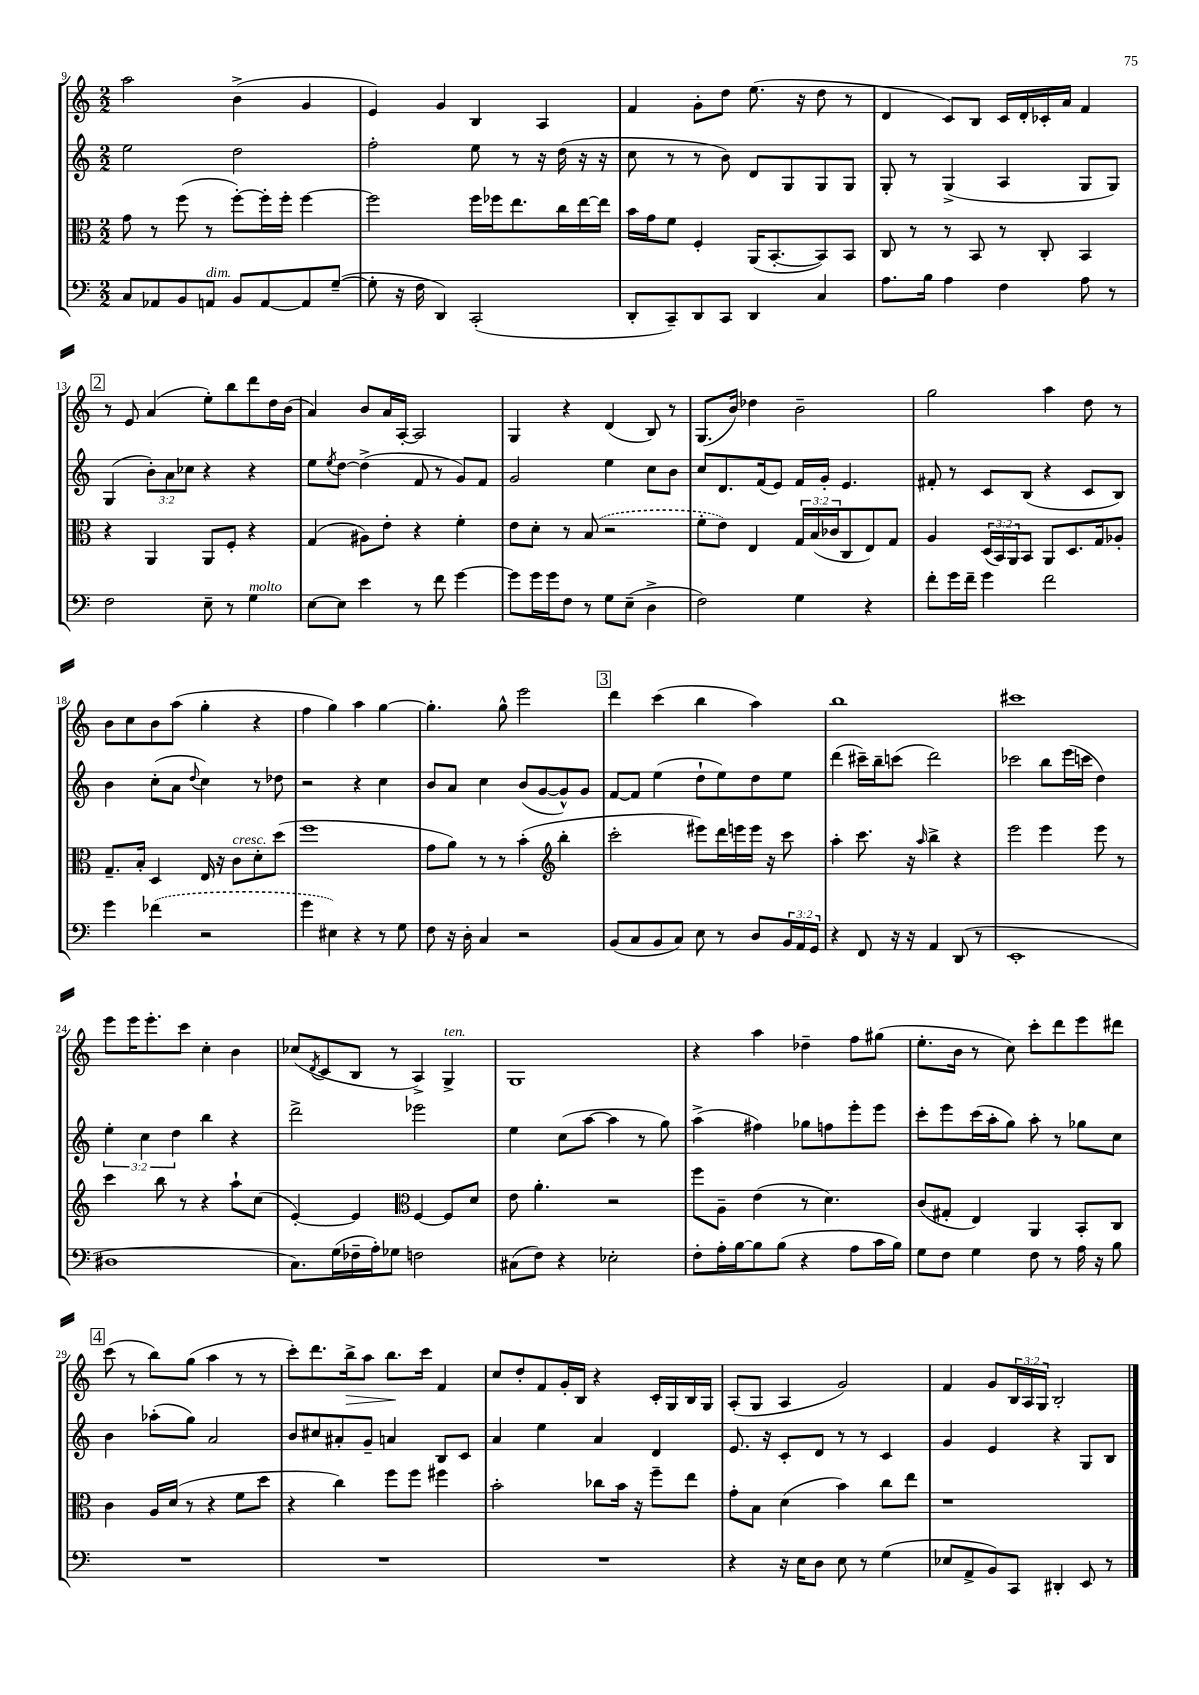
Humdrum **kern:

**kern	**kern	**kern	**kern	**dynam
*part4	*part3	*part2	*part1	*part1
*staff4	*staff3	*staff2	*staff1	*staff1
*clefF4	*clefC3	*clefG2	*clefG2	*
*k[]	*k[]	*k[]	*k[]	*
*M2/2	*M2/2	*M2/2	*M2/2	*
=9	=9	=9	=9	=9
8C/L	8g\	2ee\	2aa\	.
8AA-X/	8r	.	.	.
8BB/	(8ff\	.	.	.
!LO:TX:a:i:t=dim.	!	!	!	!
8AAn/J	8r	.	.	.
8BB/L	[8ff'\L)	2dd\	(4b^\	.
[8AA/	16ff'\L]	.	.	.
.	16ff'\JJ	.	.	.
8AA/]	[4ff\	.	4g/	.
([8G~/J	.	.	.	.
=10	=10	=10	=10	=10
8G'\]	2ff\]	2ff'\	4e/)	.
16r	.	.	.	.
16F\	.	.	.	.
4DD/)	.	.	4g/	.
(2CC'/	16ff\LL	8ee\	4B/	.
.	16ff-X\J	.	.	.
.	8.ee\	8r	.	.
.	.	16r	4A/	.
.	16cc\L	(16dd\	.	.
.	[16ee\	16r	.	.
.	16ee\JJ]	16r	.	.
=11	=11	=11	=11	=11
8DD'/L	16b\LL	8cc\	4f/	.
.	16g\J	.	.	.
8CC~/)	8f\J	8r	.	.
8DD/	4F'/	8r	8g'\L	.
8CC/J	.	8b\)	8dd\J	.
4DD/	(16AA/KL	8d/L	(8.ee\	.
.	[8.BB'/	.	.	.
.	.	8G/	.	.
.	.	.	16r	.
4C/	8BB/])	8G/	8dd\	.
.	8BB/J	8G/J	8r	.
=12	=12	=12	=12	=12
8.A\L	8C/	8G'/	4d/	.
.	8r	8r	.	.
16B\Jk	.	.	.	.
4A\	8r	(4G^/	8c/L)	.
.	8BB/	.	8B/J	.
4F\	8r	4A/	16c/LL	.
.	.	.	16d'/	.
.	8C'/	.	16c-X'/	.
.	.	.	16a/JJ	.
8A\	4BB/	8G/L	4f/	.
8r	.	8G/J)	.	.
!!LO:LB:g=z
!!LO:REH:place=s1:t=2
=13	=13	=13	=13	=13
2F\	4r	(4G/	8r	.
.	.	.	8e/	.
.	4AA/	12b'\L)	(4a/	.
.	.	12a\	.	.
.	.	12cc-X\J	.	.
8E~\	8AA/L	4r	8ee'\L)	.
8r	8F'/J	.	8bb\	.
!LO:TX:a:i:t=molto	!	!	!	!
4G\	4r	4r	8ddd\	.
.	.	.	16dd\L	.
.	.	.	(16b\JJ	.
=14	=14	=14	=14	=14
[8E\L	(4G/	8ee\L	4a/)	.
.	.	8qee/	.	.
8E\J]	.	[8dd\J	.	.
4e\	8A#X\L)	(4dd^\]	8b/L	.
.	8e'\J	.	16a/L	.
.	.	.	[16A'/JJ	.
8r	4r	8f/	2A/]	.
8f\	.	8r	.	.
[4g\	4f'\	8g/L)	.	.
.	.	8f/J	.	.
=15	=15	=15	=15	=15
8g\L]	8e\L	2g/	4G/	.
16g\L	8d'\J	.	.	.
16g\J	.	.	.	.
8F\J	8r	.	4r	.
8r	(8B/	.	.	.
8G\L	2r	4ee\	(4d/	.
(8E~\J	.	.	.	.
4D^\	.	8cc\L	8B/)	.
.	.	8b\J	8r	.
=16	=16	=16	=16	=16
2F\)	8f'\L	8cc/L	(8.G/L	.
.	8e\J)	8.d/	.	.
.	.	.	16b/Jk)	.
.	4E/	.	4dd-X\	.
.	.	(16f/k	.	.
.	.	8e/J)	.	.
4G\	24G/LL	16f/LL	2b~\	.
.	(24B/	.	.	.
.	.	16g'/JJ	.	.
.	24c-X/J	.	.	.
.	8C/	4.e/	.	.
4r	8E/)	.	.	.
.	8G/J	.	.	.
=17	=17	=17	=17	=17
8f'\L	4A/	8f#X'/	2gg\	.
16g\L	.	8r	.	.
16f~\JJ	.	.	.	.
4g\	(24D/LL	8c/L	.	.
.	24BB/)	.	.	.
.	24AA/J	.	.	.
.	8BB/J	(8B/J	.	.
2f\	8AA/L	4r	4aa\	.
.	8.D/	.	.	.
.	.	8c/L	8dd\	.
.	16G/k	.	.	.
.	8A-X'/J	8B/J)	8r	.
!!LO:LB:g=z
=18	=18	=18	=18	=18
4g\	8.G~/L	4b\	8b\L	.
.	.	.	8cc\	.
.	16B'/Jk	.	.	.
(4f-X\	4D/	(8cc'\L	8b\	.
.	.	8a\J	(8aa\J	.
.	.	8qqdd/	.	.
2r	16E/	4cc\)	4gg'\	.
.	16r	.	.	.
!	!LO:TX:a:i:t=cresc.	!	!	!
.	8c\L	.	.	.
.	8d'\	8r	4r	.
.	(8dd\J	8dd-X\	.	.
=19	=19	=19	=19	=19
4g\	1ff	2r	4ff\	.
4E#X\)	.	.	4gg\)	.
4r	.	4r	4aa\	.
8r	.	4cc\	[4gg\	.
8G\	.	.	.	.
=20	=20	=20	=20	=20
8F\	8g\L	8b/L	4.gg'\]	.
16r	8a\J)	8a/J	.	.
16D'\	.	.	.	.
4C/	8r	4cc\	.	.
.	8r	.	8gg^^\	.
2r	(4b'\	(8b/L	2eee\	.
.	.	[8g/	.	.
*	*clefG2	*	*	*
.	4bb'\	8g^^/])	.	.
.	.	8g/J	.	.
!!LO:REH:place=s1:t=3
=21	=21	=21	=21	=21
(8BB/L	2ccc'\	[8f/L	4ddd\	.
8C/	.	8f/J]	.	.
8BB/	.	(4ee\	(4ccc\	.
8C/J)	.	.	.	.
8E\	8eee#X\L)	8dd`\L	4bb\	.
8r	16ddd\L	8ee\)	.	.
.	16eeen\	.	.	.
8D/L	16eee\JJ	8dd\	4aa\)	.
.	16r	.	.	.
24BB/L	8ccc\	8ee\J	.	.
24AA/	.	.	.	.
24GG/JJ	.	.	.	.
=22	=22	=22	=22	=22
4r	4aa'\	(4ddd\	1bb	.
8FF/	8.ccc\	16ccc#X~\LL)	.	.
.	.	16bb~\J	.	.
16r	.	(8cccn\J	.	.
16r	16r	.	.	.
.	16qqaa/	.	.	.
4AA/	4bb^\	2ddd\)	.	.
(8DD/	4r	.	.	.
8r	.	.	.	.
=23	=23	=23	=23	=23
1EE'	2eee\	2ccc-X\	1ccc#X	.
.	4eee\	8bb\L	.	.
.	.	(16eee\L	.	.
.	.	16cccn\JJ	.	.
.	8eee\	4dd\)	.	.
.	8r	.	.	.
!!LO:LB:g=z
=24	=24	=24	=24	=24
1D#X	4ccc\	6ee'\	8eee\L	.
.	.	.	16eee\K	.
.	.	6cc\	.	.
.	.	.	8.eee'\	.
.	8bb\	.	.	.
.	.	6dd\	.	.
.	8r	.	8ccc\J	.
.	4r	4bb\	4cc'\	.
.	8aa`\L	4r	4b\	.
.	(8cc\J	.	.	.
=25	=25	=25	=25	=25
8.C\L)	[4e'/)	2ddd^\	(8cc-X/L	.
.	.	.	8qd/	.
.	.	.	8c/	.
(16G\L	.	.	.	.
16F-X~\	4e/]	.	8B/J	.
16A'\J)	.	.	.	.
8G-X\J	.	.	8r	.
*	*clefC3	*	*	*
2Fn\	[4F/	2eee-X\	4A^/)	.
!	!	!	!LO:TX:a:i:t=ten.	!
.	8F/L]	.	4G^/	.
.	8d/J	.	.	.
=26	=26	=26	=26	=26
(8C#X\L	8e\	4ee\	1G	.
8F\J)	4.a'\	.	.	.
4r	.	(8cc\L	.	.
.	.	[8aa\J	.	.
2E-X'\	2r	4aa\]	.	.
.	.	8r	.	.
.	.	8gg\)	.	.
=27	=27	=27	=27	=27
8F'\L	8ff\L	(4aa^\	4r	.
16A'\L	8A~\J	.	.	.
[16B\J	.	.	.	.
8B\]	(4e\	4ff#X\)	4aa\	.
(8B\J	.	.	.	.
4r	8r	8gg-X\L	4dd-X~\	.
.	4.d\)	8ffn\	.	.
8A\L	.	8eee'\	8ff\L	.
16c\L	.	8eee\J	(8gg#X\J	.
16B\JJ)	.	.	.	.
=28	=28	=28	=28	=28
8G\L	(8c/L	8ccc'\L	8.ee'\L	.
8F\J	8G#X'/J	8eee\	.	.
.	.	.	16b\Jk	.
4G\	4E/)	(16ccc\L	8r	.
.	.	16aa'\J	.	.
.	.	8gg\J)	8cc\)	.
8F\	4AA/	8aa'\	8ccc'\L	.
8r	.	8r	8ddd\	.
16A\	8BB'/L	8gg-X\L	8eee\	.
16r	.	.	.	.
8B\	8C/J	8cc\J	8ddd#X\J	.
!!LO:LB:g=z
!!LO:REH:place=s1:t=4
=29	=29	=29	=29	=29
1r	4c\	4b\	(8ccc\	.
.	.	.	8r	.
.	16A/LL	(8aa-X'\L	8bb\L)	.
.	(16d/JJ	.	.	.
.	8r	8gg\J)	(8gg\J	.
.	4r	2a/	4aa\	.
.	8f\L	.	8r	.
.	8dd\J	.	8r	.
=30	=30	=30	=30	=30
1r	4r	8b/L	8ccc'\L)	.
.	.	8cc#X/	8.ddd\	.
.	4cc\)	8a#X'/	.	.
!	!	!	!	!LO:HP:b
.	.	.	16bb^\k	>
.	.	8g~/J	8aa\J	.
.	8ff\L	4an/	8.bb\L	.
.	8ff\J	.	.	.
.	.	.	16ccc\Jk	]
.	4ff#X\	8B/L	4f/	.
.	.	8c/J	.	.
=31	=31	=31	=31	=31
1r	2b'\	4a/	8cc/L	.
.	.	.	8dd'/	.
.	.	4ee\	8f/	.
.	.	.	16g'/L	.
.	.	.	16B/JJ	.
.	8cc-X\L	4a/	4r	.
.	16b\Jk	.	.	.
.	16r	.	.	.
.	8ff~\L	4d/	16c'/LL	.
.	.	.	16G/	.
.	8ee\J	.	16B/	.
.	.	.	16G/JJ	.
=32	=32	=32	=32	=32
4r	8g'\L	8.e/	(8A'/L	.
.	8B\J	.	8G/J	.
.	.	16r	.	.
16r	(4d\	8c'/L	4A/	.
16E\KL	.	.	.	.
8D\J	.	8d/J	.	.
8E\	4b\)	8r	2g/)	.
8r	.	8r	.	.
(4G\	8cc\L	4c/	.	.
.	8ee\J	.	.	.
=33	=33	=33	=33	=33
8E-X/L	1r	4g/	4f/	.
8AA^/	.	.	.	.
8BB/)	.	4e/	8g/L	.
8CC/J	.	.	24B/L	.
.	.	.	24A/	.
.	.	.	24G/JJ	.
4DD#X'/	.	4r	2B'/	.
8EE/	.	8G/L	.	.
8r	.	8B/J	.	.
==	==	==	==	==
*-	*-	*-	*-	*-
